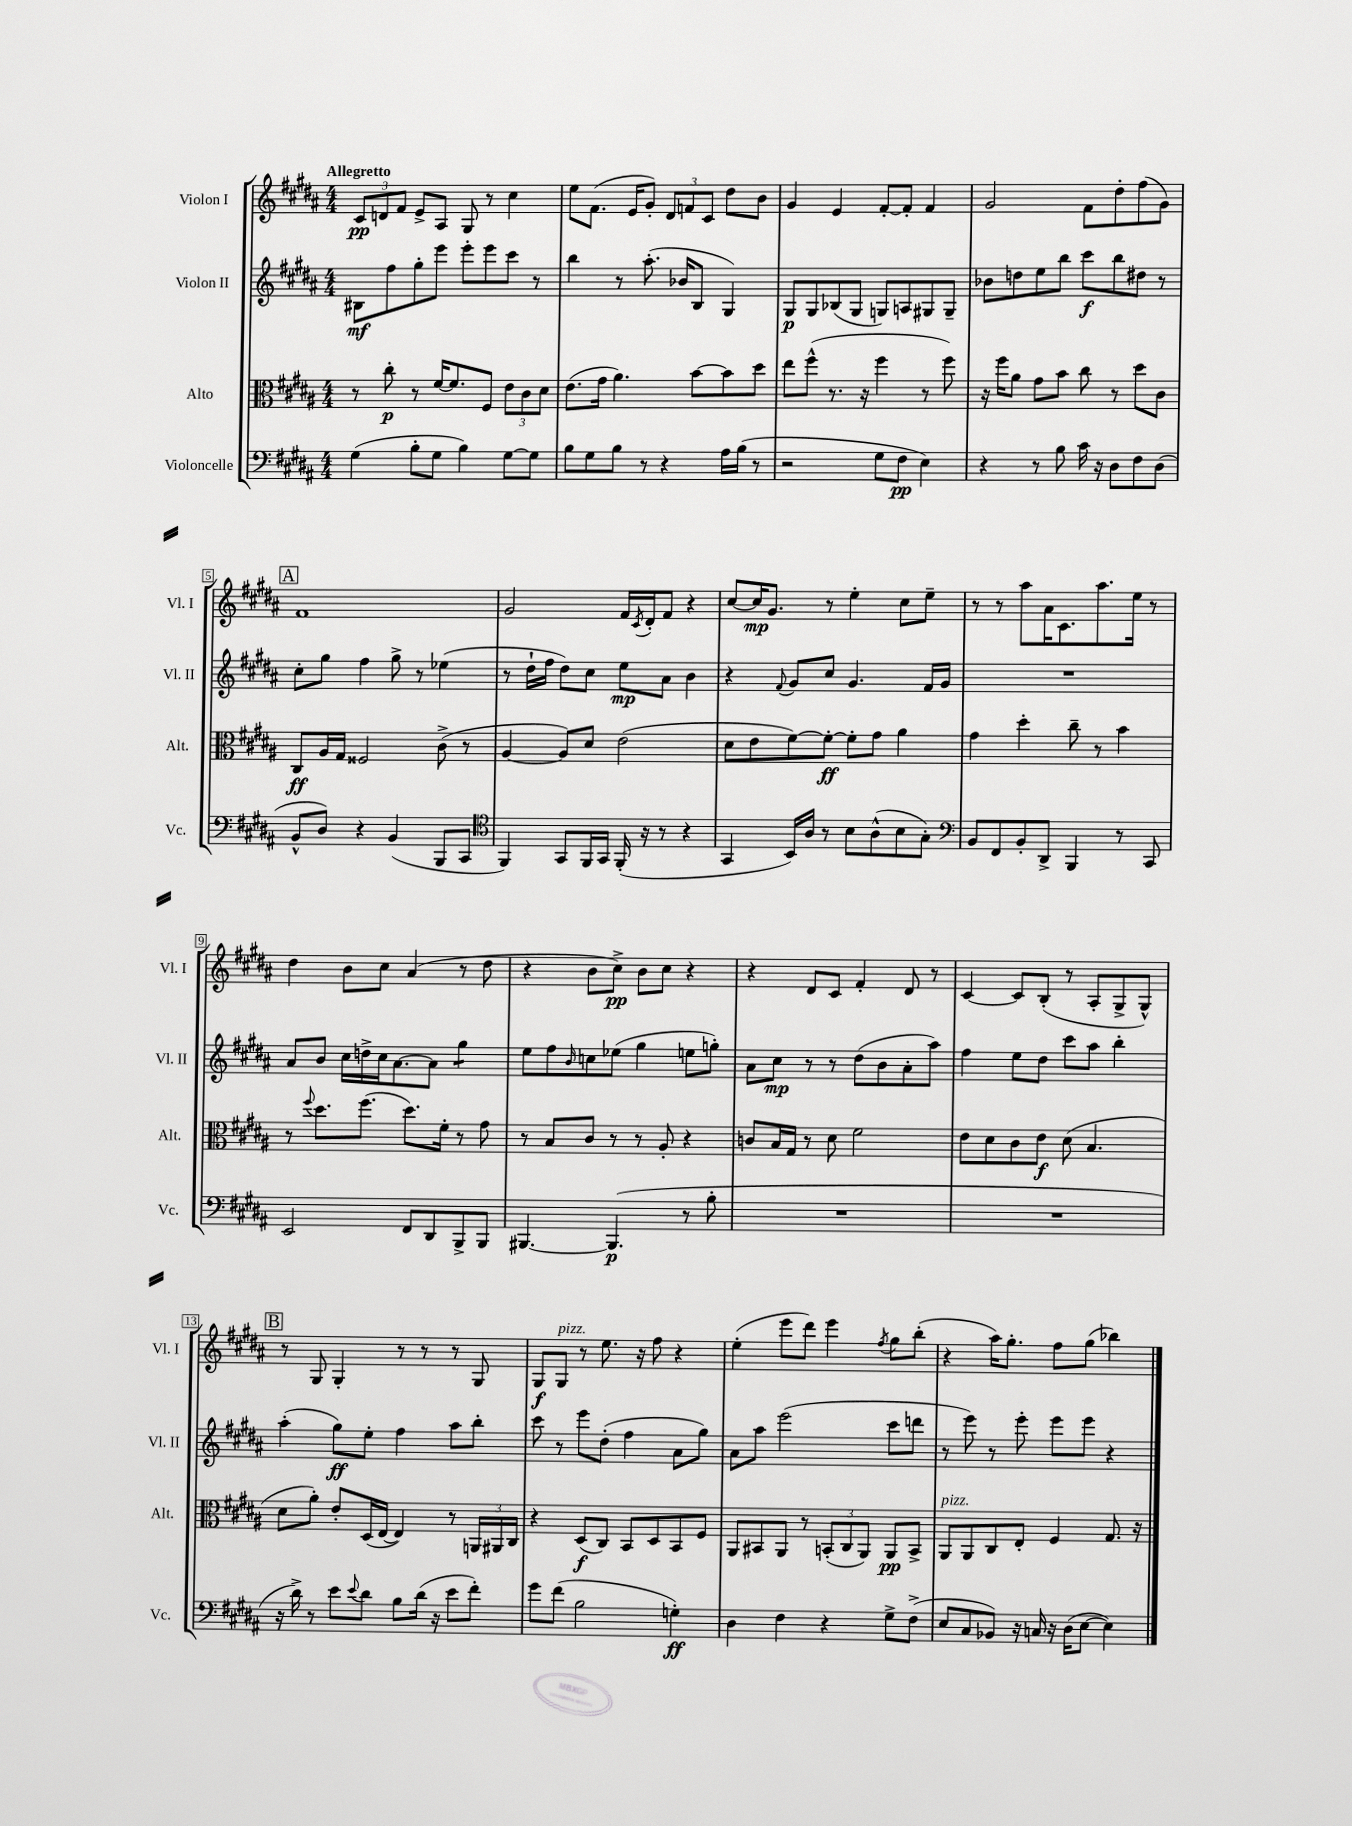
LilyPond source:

<<
\new StaffGroup <<
\new Staff = "s0" \with { instrumentName = "Violon I" shortInstrumentName = "Vl. I" } {
    \clef treble \key b \major \numericTimeSignature \time 4/4 \tempo "Allegretto"
    \tuplet 3/2 { cis'8\pp d'8 fis'8 } e'8-> ais8 gis8 r8 cis''4 |
    e''8 fis'8.( e'16 gis'8-.) \tuplet 3/2 { dis'8 f'8 cis'8 } dis''8 b'8 |
    gis'4 e'4 fis'8~-. fis'8-. fis'4 |
    gis'2 fis'8 dis''8-. fis''8( gis'8) |
    \mark \markup { \box "A" } fis'1 |
    gis'2 fis'16 \acciaccatura { cis'8 } dis'16-. fis'8 r4 |
    cis''8~ cis''16\mp gis'8. r8 e''4-. cis''8 e''8-- |
    r8 r8 ais''8 ais'16 cis'8. ais''8. e''16 r8 |
    dis''4 b'8 cis''8 ais'4( r8 dis''8 |
    r4 b'8 cis''8->\pp) b'8 cis''8 r4 |
    r4 dis'8 cis'8 fis'4-. dis'8 r8 |
    cis'4~ cis'8 b8-.( r8 ais8-. gis8-> gis8-^) |
    \mark \markup { \box "B" } r8 gis8 gis4-. r8 r8 r8 gis8 |
    gis8\f gis8^\markup { \italic "pizz." } r8 e''8. r16 fis''8 r4 |
    e''4-.( e'''8 dis'''8) e'''4 \acciaccatura { fis''8 } gis''8 b''8-.( |
    r4 ais''16) gis''8.-. fis''8 gis''8( bes''4) \bar "|." |
}
\new Staff = "s1" \with { instrumentName = "Violon II" shortInstrumentName = "Vl. II" } {
    \clef treble \key b \major \numericTimeSignature \time 4/4
    bis8\mf fis''8 gis''8-. e'''8 e'''8-. e'''8 cis'''8 r8 |
    b''4 r8 ais''8.-.( bes'16 b8 gis4) |
    gis8\p gis8 bes8( gis8 g8) a8 gis8 gis8-- |
    bes'8 d''8 e''8 b''8 cis'''8\f b''8 dis''8 r8 |
    \mark \markup { \box "A" } cis''8-. gis''8 fis''4 gis''8-> r8 ees''4( |
    r8 dis''16-! fis''16 dis''8) cis''8 e''8\mp ais'8 b'4 |
    r4 \appoggiatura { fis'8 } gis'8 cis''8 gis'4. fis'16 gis'16 |
    R1 |
    ais'8 b'8 cis''16 d''16-> cis''16 ais'8.~ ais'8 gis''4:8 |
    e''8 fis''8 \grace { b'16 } c''8 ees''8( gis''4 e''8 g''8-.) |
    ais'8 cis''8\mp r8 r8 dis''8( b'8 ais'8-. ais''8) |
    fis''4 e''8 dis''8 cis'''8 ais''8 b''4-. |
    \mark \markup { \box "B" } ais''4-.( gis''8\ff) e''8-. fis''4 ais''8 b''8-. |
    cis'''8 r8 e'''8 dis''8-.( fis''4 ais'8 gis''8) |
    ais'8 ais''8 e'''2( cis'''8 d'''8 |
    r8 e'''8) r8 e'''8-. e'''8 e'''8 r4 \bar "|." |
}
\new Staff = "s2" \with { instrumentName = "Alto" shortInstrumentName = "Alt." } {
    \clef alto \key b \major \numericTimeSignature \time 4/4
    r8 cis''8-.\p r8 fis'16~ fis'8. fis8 \tuplet 3/2 { e'8 cis'8 dis'8 } |
    e'8.( gis'16 ais'4.) b'8~ b'8 dis''8 |
    e''8 fis''8-^( r8. r16 fis''4 r8 fis''8) |
    r16 fis''16 ais'8 gis'8 b'8 cis''8 r8 dis''8 cis'8 |
    \mark \markup { \box "A" } cis8\ff ais16 gis16 fisis2 cis'8->( r8 |
    ais4~ ais8) dis'8 e'2( |
    dis'8 e'8 fis'8~) fis'8~-.\ff fis'8-. gis'8 ais'4 |
    gis'4 dis''4-. cis''8-- r8 b'4 |
    r8 \appoggiatura { fis''8 } dis''8. fis''8.( dis''8.) fis'16-. r8 gis'8 |
    r8 b8 cis'8 r8 r8 ais8-. r4 |
    c'8 b16 gis16 r8 dis'8 fis'2 |
    e'8 dis'8 cis'8 e'8\f dis'8( b4. |
    \mark \markup { \box "B" } dis'8 ais'8-.) e'8-. dis16( e16~ e4) r8 \tuplet 3/2 { a,16 ais,16 cis16 } |
    r4 dis8\f( cis8) b,8 dis8 b,8 fis8 |
    ais,8 bis,8 ais,8 r8 \tuplet 3/2 { b,8-.( cis8 ais,8) } ais,8\pp b,8-> |
    ais,8^\markup { \italic "pizz." } ais,8 cis8 e8-. fis4 gis8. r16 \bar "|." |
}
\new Staff = "s3" \with { instrumentName = "Violoncelle" shortInstrumentName = "Vc." } {
    \clef bass \key b \major \numericTimeSignature \time 4/4
    gis4( b8-. gis8 b4) gis8~ gis8 |
    b8 gis8 b8 r8 r4 ais16 b16( r8 |
    r2 gis8 fis8\pp e4) |
    r4 r8 b8 cis'16 r16 dis8 fis8 dis8( |
    \mark \markup { \box "A" } b,8-^ dis8) r4 b,4( b,,8 cis,8 |
    \clef tenor fis,4) gis,8 fis,16 gis,16 fis,16-.( r16 r8 r4 |
    gis,4 b,16) ais16 r8 b8 ais8-^( b8 gis8-.) |
    \clef bass b,8 fis,8 b,8-. dis,8-> b,,4 r8 cis,8 |
    e,2 fis,8 dis,8 b,,8-> b,,8 |
    bis,,4.~ bis,,4.\p( r8 b8-. |
    R1 |
    R1 |
    \mark \markup { \box "B" } r16 dis'16->) r8 e'8 \appoggiatura { e'8 } dis'8 b8 dis'16( r16 e'8 fis'8-.) |
    gis'8 fis'8( b2 g4-.\ff) |
    dis4 fis4 r4 gis8-> fis8->( |
    e8 cis8 bes,8) r16 c16 r16 dis16( e8~ e4) \bar "|." |
}
>>
>>
\layout { \context { \Score \override BarNumber.stencil = #(make-stencil-boxer 0.1 0.3 ly:text-interface::print) } }
